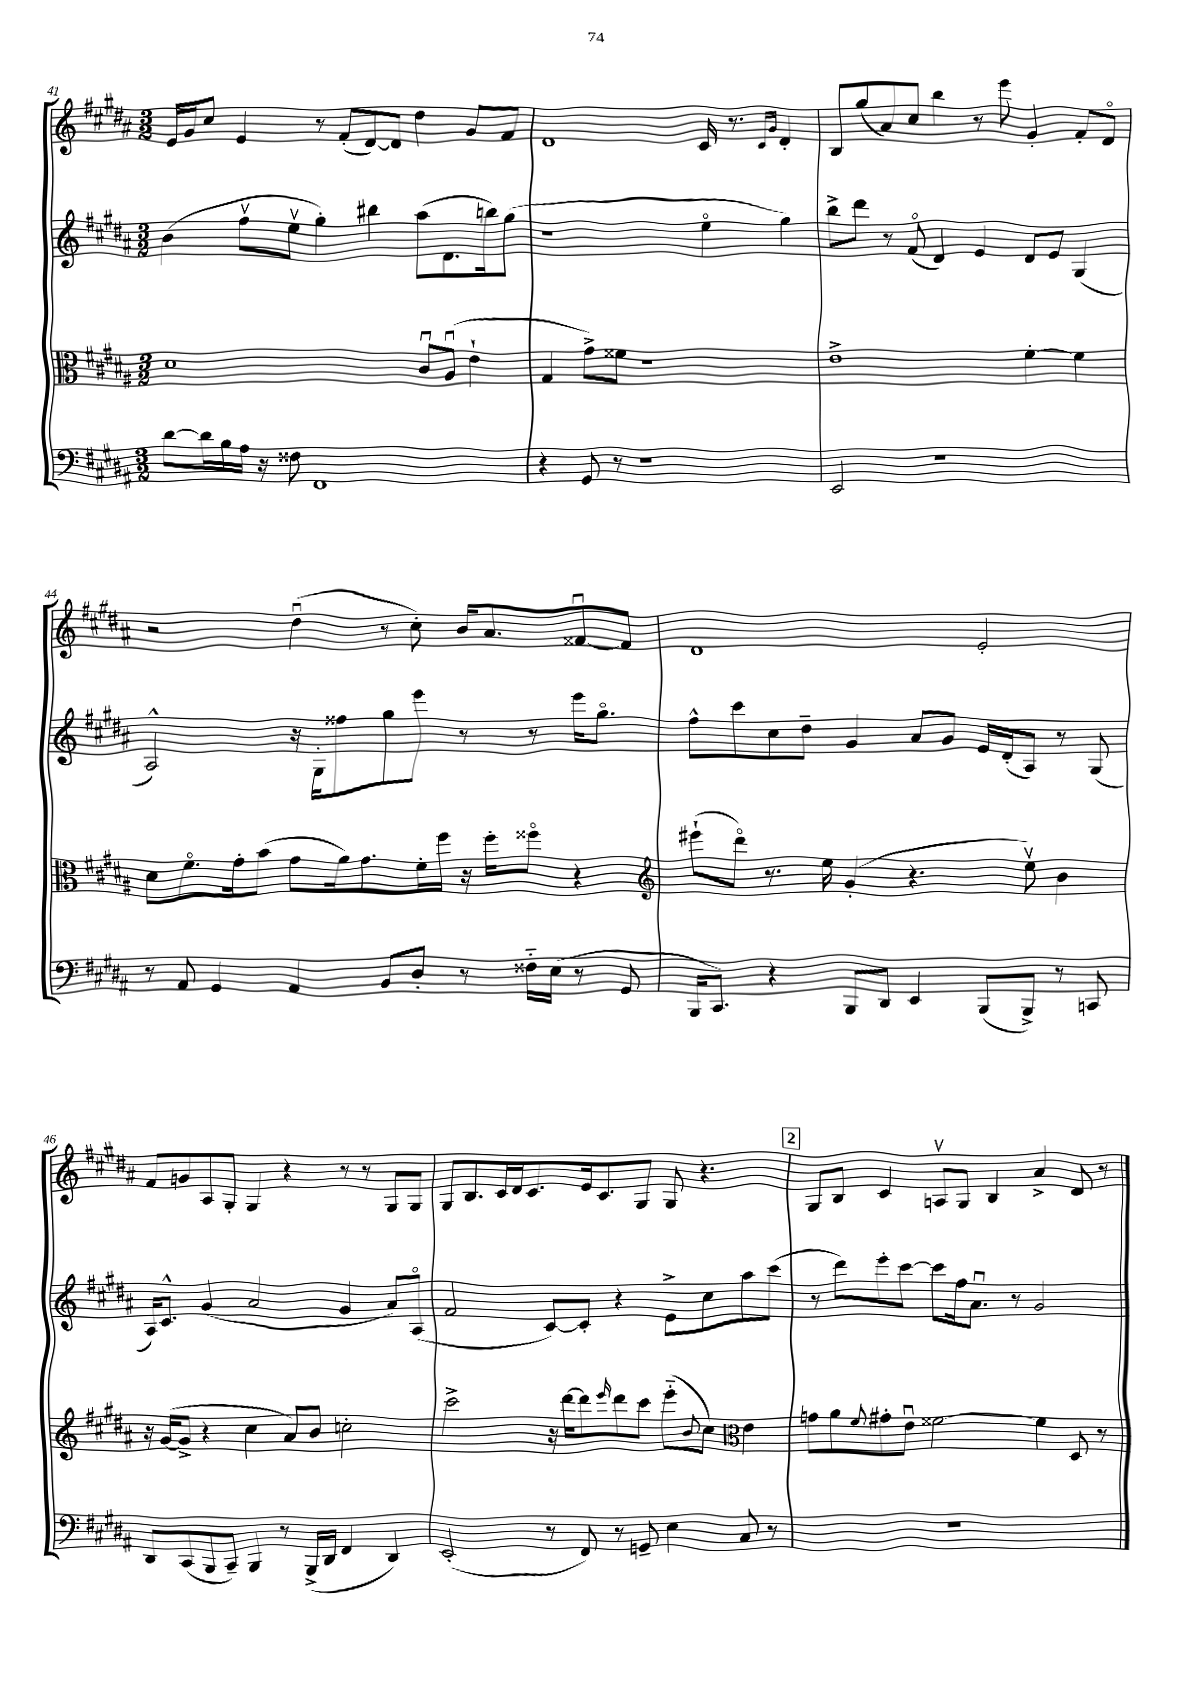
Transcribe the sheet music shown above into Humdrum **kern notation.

**kern	**kern	**kern	**kern
*staff4	*staff3	*staff2	*staff1
*clefF4	*clefC3	*clefG2	*clefG2
*k[f#c#g#d#a#]	*k[f#c#g#d#a#]	*k[f#c#g#d#a#]	*k[f#c#g#d#a#]
*M3/2	*M3/2	*M3/2	*M3/2
[8d#	1d#	(4b	16e
.	.	.	16g#
16d#]	.	.	8cc#
16B	.	.	.
16A#	.	8ff#v	4e
16r	.	.	.
8F##	.	8eev	.
1FF#	.	4gg#')	8r
.	.	.	(8f#'
.	.	4bb#	[8d#)
.	.	.	8d#]
.	8c#u	(8aa#	4dd#
.	(8A#u	8.d#	.
.	4e`	.	8g#
.	.	16bb)	.
.	.	(8gg#	8f#
=	=	=	=
4r	4G#	1r	1d#
8GG#	8g#^)	.	.
8r	8f##	.	.
1r	1r	.	.
.	.	4eeo	16c#
.	.	.	8.r
.	.	.	16qqc#
.	.	.	16qqg#
.	.	4gg#)	4d#'
=	=	=	=
2EE	1e^	8bb^	8B
.	.	8ddd#	(8gg#
.	.	8r	8a#)
.	.	(8f#o	8cc#
1r	.	4d#)	4bb
.	.	4e	8r
.	.	.	8eee
.	[4f#'	8d#	4g#'
.	.	8e	.
.	4f#]	(4G#	8f#'
.	.	.	8d#o
=	=	=	=
8r	8d#	2A#^^)	2r
8AA#	8.f#o	.	.
4GG#	.	.	.
.	16g#'	.	.
.	(8b	.	.
4AA#	8g#	16r	(4dd#u
.	.	16G#'	.
.	16a#)	8ff##	.
.	8.g#	.	.
8BB	.	8gg#	8r
8D#'	16f#'	8eee	8cc#')
.	16ff#	.	.
8r	16r	8r	16b
.	16ff#'	.	8.a#
16F##'~	8ff##o	8r	.
(16E	.	.	.
8r	4r	16eee	[8f##u
.	.	8.gg#o	.
8GG#	.	.	8f##]
=	=	=	=
*	*clefG2	*	*
16BBB	(8eee#`	8ff#^^	1d#
8.CC#)	.	.	.
.	8ddd#o)	8ccc#	.
4r	8.r	8cc#	.
.	.	8dd#~	.
.	16ee	.	.
8BBB	(4g#'	4g#	.
8DD#	.	.	.
4EE	4.r	8a#	.
.	.	8g#	.
(8BBB	.	16e	2e'
.	.	(16d#'	.
8BBB^)	8eev)	8A#)	.
8r	4b	8r	.
8CC	.	(8G#	.
=	=	=	=
8DD#	16r	16A#)	8f#
.	([16g#	8.c#^^	.
(8CC#	8g#^]	.	8g
8BBB	4r	(4g#	8A#
8CC#~)	.	.	8G#'
4BBB	4cc#	2a#	4G#
8r	8a#)	.	4r
(16BBB^	8b	.	.
16DD#	.	.	.
4FF#	2cc'	4g#	8r
.	.	.	8r
4DD#)	.	8a#)	8G#
.	.	(8A#o	8G#
=	=	=	=
(2EE'	2ccc#^	2f#	8G#
.	.	.	8.B
.	.	.	16c#
.	.	.	16d#
.	.	.	8.c#
8r	16r	[8c#)	.
.	[16ddd#	.	.
8FF#)	8ddd#]	8c#']	16e
.	.	.	8.c#
.	16qqeee	.	.
8r	8ddd#	4r	.
8GG~	8ccc#	.	8G#
4E	(8eee'~	8e^	8G#
.	8qqb	.	.
.	8cc#)	8cc#	4.r
*	*clefC3	*	*
8C#	4e	8aa#	.
8r	.	(8ccc#	.
=	=	=	=
1.r	8g	8r	8G#
.	8a#	8ddd#)	8B
.	8qqf#	.	.
.	8g#'	8eee'	4c#
.	8eu	[8ccc#	.
.	[2f##	8ccc#]	8Av
.	.	16ff#	8G#
.	.	8.a#u	.
.	.	.	4B
.	.	8r	.
.	4f##]	2g#	4a#^
.	8D#	.	8d#
.	8r	.	8r
==	==	==	==
*-	*-	*-	*-
